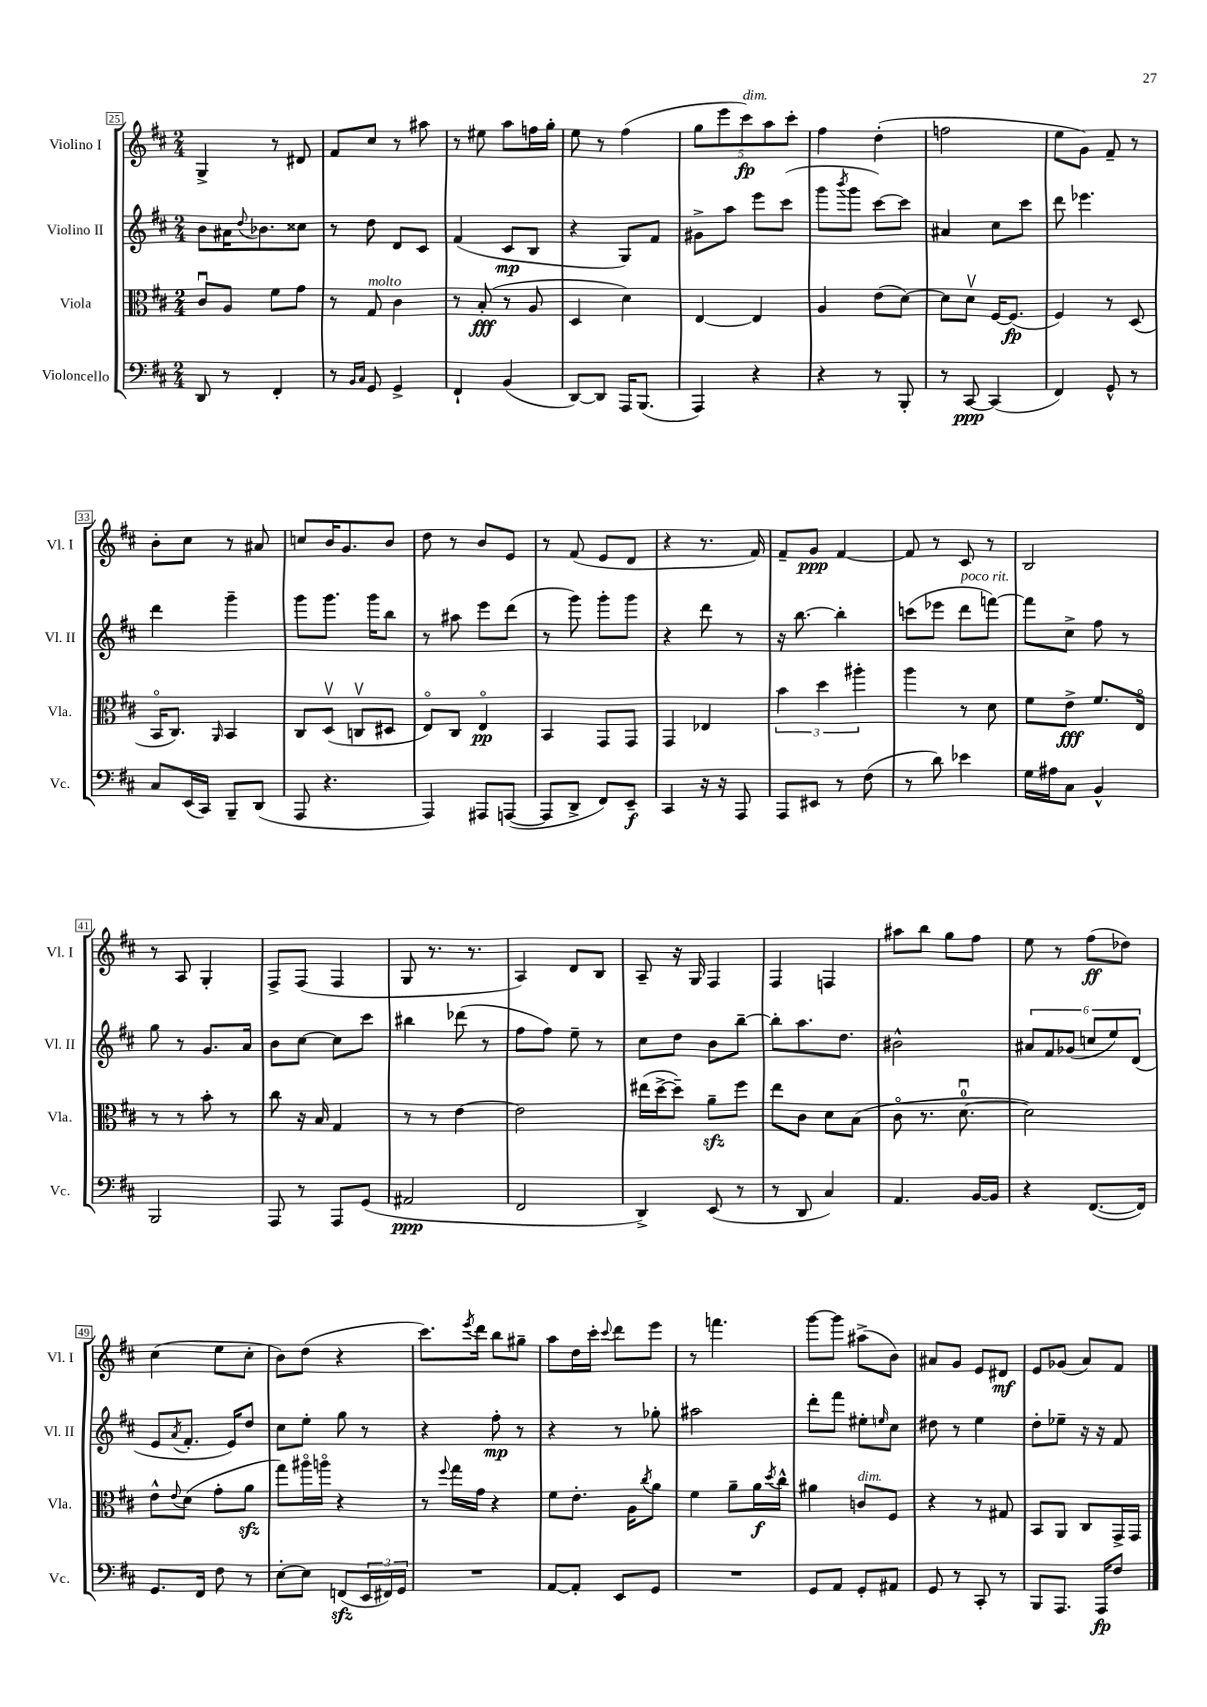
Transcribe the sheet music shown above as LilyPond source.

<<
\new StaffGroup <<
\new Staff = "s0" \with { instrumentName = "Violino I" shortInstrumentName = "Vl. I" } {
    \clef treble \key d \major \numericTimeSignature \time 2/4
    g4-> r8 dis'8 |
    fis'8 cis''8 r8 ais''8 |
    r8 eis''8 a''8 f''16 g''16-. |
    e''8 r8 fis''4( |
    \tuplet 5/4 { g''8 e'''8 cis'''8\fp^\markup { \italic "dim." }) a''8 cis'''8-. } |
    fis''4 d''4-.( |
    f''2 |
    e''8 g'8) fis'8-- r8 |
    b'8-. cis''8 r8 ais'8 |
    c''8 b'16 g'8. b'8 |
    d''8 r8 b'8 e'8 |
    r8 fis'8( e'8 d'8 |
    r4 r8. fis'16) |
    fis'8-- g'8\ppp fis'4~ |
    fis'8 r8 cis'8 r8 |
    b2 |
    r8 a8 g4-. |
    fis8-> fis8( fis4 |
    g8 r8. r8. |
    a4) d'8 b8 |
    a8-- r16 g16 fis4 |
    fis4 f4 |
    ais''8 b''8 g''8 fis''8 |
    e''8 r8 fis''8\ff( des''8) |
    cis''4( e''8 cis''8-. |
    b'8) d''8( r4 |
    cis'''8.) \acciaccatura { e'''8 } d'''16 b''8 gis''8-- |
    a''8 d''16 cis'''16-. \appoggiatura { cis'''8 } d'''8 e'''8 |
    r8 f'''4. |
    g'''8~ g'''8 ais''8->( b'8) |
    ais'8 g'8 e'8 dis'8\mf |
    e'8 ges'8( a'8) fis'8 \bar "|." |
}
\new Staff = "s1" \with { instrumentName = "Violino II" shortInstrumentName = "Vl. II" } {
    \clef treble \key d \major \numericTimeSignature \time 2/4
    b'8 ais'16 \appoggiatura { d''8 } bes'8. cisis''8 |
    r8 d''8 d'8 cis'8 |
    fis'4( cis'8\mp b8 |
    r4 g8) fis'8 |
    gis'8-> a''8 e'''8 cis'''8( |
    g'''8 \acciaccatura { b'''8 } g'''8 cis'''8~) cis'''8 |
    ais'4 cis''8 cis'''8 |
    d'''8 ees'''4. |
    d'''4 g'''4-- |
    g'''8 g'''8. g'''16 b''8 |
    r8 ais''8 e'''8 d'''8( |
    r8 g'''8) g'''8-. g'''8 |
    r4 d'''8 r8 |
    r16 b''8.~ b''4-. |
    c'''8( ees'''8 d'''8^\markup { \italic "poco rit." } f'''8~) |
    f'''8 cis''8-> fis''8 r8 |
    g''8 r8 g'8. a'16 |
    b'8 cis''8~ cis''8 cis'''8 |
    bis''4 des'''8( r8 |
    fis''8 fis''8) e''8-- r8 |
    cis''8 d''8 b'8 b''8~-- |
    b''8-. a''8. d''8. |
    bis'2-^ |
    \tuplet 6/4 { ais'8 fis'8 ges'8( c''8 e''8) d'8( } |
    e'8 \acciaccatura { a'8 } fis'8.-. e'16) d''8 |
    cis''8 e''8-. g''8 r8 |
    r4 fis''8-.\mp r8 |
    r4 r8 ges''8-. |
    ais''2 |
    d'''8-. fis'''8 eis''8-. \grace { e''16 } cis''8 |
    dis''8 r8 e''4 |
    d''8-. ees''8-- r16 r16 fis'8 \bar "|." |
}
\new Staff = "s2" \with { instrumentName = "Viola" shortInstrumentName = "Vla." } {
    \clef alto \key d \major \numericTimeSignature \time 2/4
    cis'8\downbow a8 fis'8 g'8 |
    r8 g8^\markup { \italic "molto" } cis'4 |
    r8 b8-.\fff( r8 a8 |
    d4 d'4) |
    e4~ e4 |
    a4 e'8( d'8~) |
    d'8 d'8\upbow fis16~ fis8.\fp( |
    fis4) r8 d8( |
    b,16\flageolet cis8.) \grace { a,16 } b,4 |
    cis8 d8\upbow( c8\upbow dis8 |
    e8\flageolet) cis8 e4\flageolet\pp |
    b,4 g,8 g,8 |
    g,4 ees4 |
    \tuplet 3/2 { b'4 d''4 ais''4-. } |
    a''4 r8 d'8 |
    fis'8 e'8->\fff fis'8. e16\flageolet |
    r8 r8 b'8-. r8 |
    cis''8 r16 b16 g4 |
    r8 r8 e'4~ |
    e'2 |
    eis''16( d''16~-> d''8--) a'8--\sfz fis''8 |
    e''8 cis'8 d'8 b8( |
    cis'8\flageolet r8. d'8.-0~\downbow |
    d'2) |
    e'8-^ \appoggiatura { e'8 } d'8( g'8-. a'8\sfz |
    g''8) ais''16\flageolet a''16\flageolet r4 |
    r8 \appoggiatura { fis''8 } g''16 g'16 r4 |
    fis'8 e'8.-. a16 \acciaccatura { cis''8 } a'8 |
    fis'4 a'8-- a'16\f \acciaccatura { d''8 } cis''16-^ |
    ais'4 c'8^\markup { \italic "dim." } fis8 |
    r4 r8 gis8 |
    b,8 a,8 cis8 g,16-> g,16 \bar "|." |
}
\new Staff = "s3" \with { instrumentName = "Violoncello" shortInstrumentName = "Vc." } {
    \clef bass \key d \major \numericTimeSignature \time 2/4
    d,8 r8 fis,4-. |
    r8 \grace { b,16 cis16 } g,8 g,4-> |
    fis,4-! b,4( |
    d,8~) d,8 a,,16 b,,8.( |
    a,,4) r4 |
    r4 r8 b,,8-. |
    r8 cis,8~\ppp cis,4( |
    fis,4) g,8-^ r8 |
    cis8 e,16( cis,16) b,,8-- d,8( |
    a,,8 r4. |
    a,,4) ais,,8 a,,8~( |
    a,,8 d,8-> fis,8) e,8--\f |
    cis,4 r16 r16 a,,8 |
    a,,8 eis,8 r8 fis8( |
    r8 d'8) ees'4 |
    g16 ais16 cis8 b,4-^ |
    b,,2 |
    a,,8 r8 a,,8 g,8( |
    ais,2\ppp |
    fis,2 |
    d,4->) e,8( r8 |
    r8 d,8 cis4) |
    a,4. b,16~ b,16 |
    r4 fis,8.~( fis,16) |
    g,8. fis,16 fis8 r8 |
    e8~-. e8 f,8\sfz( \tuplet 3/2 { e,16 fis,16) g,16 } |
    R2 |
    a,8~ a,8-. e,8 g,8 |
    R2 |
    g,8 a,8 g,8-. ais,8 |
    g,8 r8 cis,8-. r8 |
    b,,8 a,,8. a,,16\fp fis8 \bar "|." |
}
>>
>>
\layout { \context { \Score currentBarNumber = #25 \override BarNumber.stencil = #(make-stencil-boxer 0.1 0.3 ly:text-interface::print) } }
